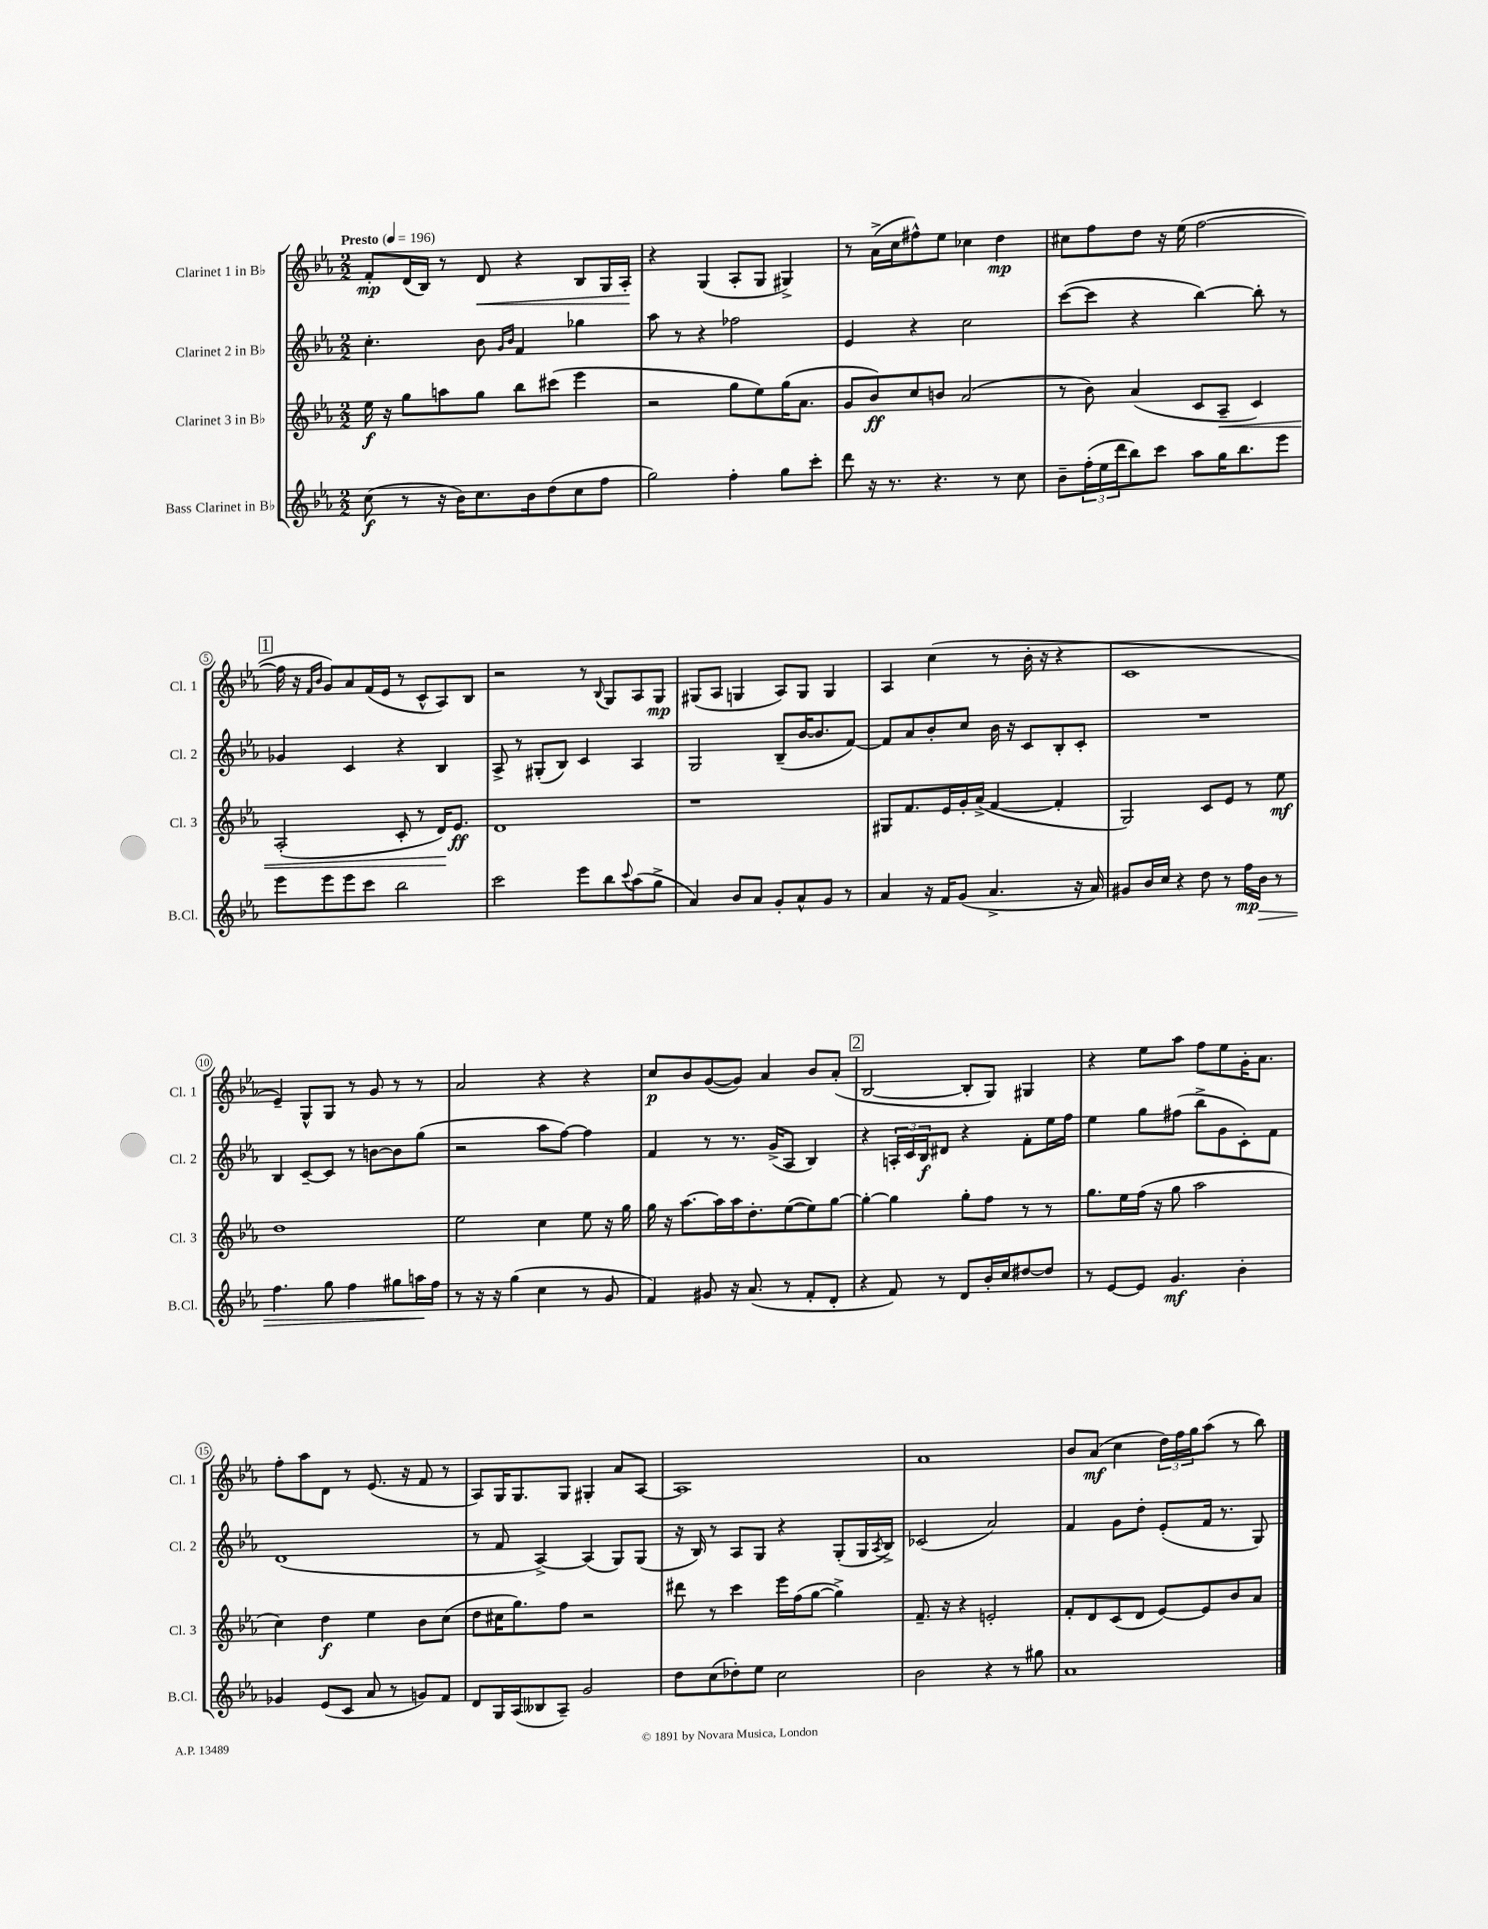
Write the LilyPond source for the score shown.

<<
\new StaffGroup <<
\new Staff = "s0" \with { instrumentName = "Clarinet 1 in Bb" shortInstrumentName = "Cl. 1" } {
    \clef treble \key ees \major \numericTimeSignature \time 2/2 \tempo "Presto" 4 = 196
    f'8-.\mp d'16( bes16) r8 d'8\< r4 bes8 g16 aes16-.\! |
    r4 g4( aes8-. g8 gis4->) |
    r8 aes'16->( c''16 fis''8-^) ees''8 ces''4 d''4\mp |
    cis''8 f''8 d''8 r16 ees''16( f''2~ |
    \mark \markup { \box "1" } f''16 r16 \grace { f'16 bes'16 } g'8) aes'8 f'16( ees'16 r8 c'8-^ aes8) bes8 |
    r2 r8 \appoggiatura { bes8 } g8 aes8 g8\mp |
    gis8( aes8 g4 aes8) g8 g4 |
    aes4 c''4( r8 bes'16-. r16 r4 |
    c'1 |
    ees'4--) g8-^ g8 r8 g'8 r8 r8 |
    aes'2 r4 r4 |
    c''8\p bes'8 g'8~( g'8) aes'4 bes'8 aes'8-.( |
    \mark \markup { \box "2" } bes2~ bes8-. g8) gis4 |
    r4 ees''8 aes''8 f''8 ees''8 g'16-. aes'8. |
    f''8-. aes''8 d'8 r8 ees'8.( r16 f'8 r8 |
    aes8) g16 g8. g8 gis4-. aes'8 aes8~ |
    aes1 |
    aes'1 |
    bes'8 aes'8\mf( c''4 \tuplet 3/2 { d''16) f''16 g''16 } aes''8( r8 bes''8) \bar "|." |
}
\new Staff = "s1" \with { instrumentName = "Clarinet 2 in Bb" shortInstrumentName = "Cl. 2" } {
    \clef treble \key ees \major \numericTimeSignature \time 2/2
    c''4.-. bes'8 \grace { g'16 bes'16 } f'4 ges''4 |
    aes''8 r8 r4 fes''2 |
    ees'4 r4 c''2 |
    c'''8~( c'''8 r4 bes''4~) bes''8-. r8 |
    \mark \markup { \box "1" } ges'4 c'4 r4 bes4 |
    aes8-> r8 gis8-.( bes8) c'4 aes4 |
    g2 bes8--( bes'16~ bes'8. f'8~) |
    f'8 aes'8 bes'8-. c''8 bes'16 r16 c'8 bes8-. c'8-. |
    R1 |
    bes4 c'8~-- c'8 r8 b'8~ b'8 g''8( |
    r2 aes''8 f''8~) f''4 |
    f'4 r8 r8. g'16->( aes8 bes4) |
    \mark \markup { \box "2" } r4 \tuplet 3/2 { a16-. c'16 bes16\f } dis'8 r4 f'8-. ees''16 f''16 |
    ees''4 g''8 fis''8( bes''8-> g'8 c'8-.) f'8 |
    d'1( |
    r8 f'8 aes4~->) aes4( g8) g8( |
    r16 bes16) r8 aes8 g8 r4 g8-.( g16 \acciaccatura { aes8 } bes16->) |
    ces'2( aes'2) |
    f'4 g'8 d''8-. ees'8-.( f'16 r8. g8) \bar "|." |
}
\new Staff = "s2" \with { instrumentName = "Clarinet 3 in Bb" shortInstrumentName = "Cl. 3" } {
    \clef treble \key ees \major \numericTimeSignature \time 2/2
    ees''16\f r16 g''8 a''8 g''8 bes''8 cis'''8( ees'''4 |
    r2 g''8 ees''8) g''16( aes'8. |
    g'8 bes'8\ff) c''8 b'8 aes'2( |
    r8 bes'8) aes'4( c'8 aes8--\< c'4) |
    \mark \markup { \box "1" } aes2-.( c'8-. r8 d'16\!) ees'8.\ff |
    d'1 |
    r1 |
    gis8 f'8. ees'16 g'16-. aes'16->( f'4~ f'4-. |
    g2) c'8 ees'8 r8 ees''8\mf |
    d''1 |
    ees''2 c''4 ees''8 r16 g''16 |
    g''16 r16 aes''8.~ aes''16 aes''16 d''8.-. ees''8~( ees''8) g''8~ |
    \mark \markup { \box "2" } g''4~-. g''4 g''8-. f''8 r8 r8 |
    g''8. ees''16 f''16( r16 g''8 aes''2 |
    c''4) d''4\f ees''4 bes'8 c''8( |
    d''8 cis''16 g''8.) f''8 r2 |
    dis'''8 r8 c'''4 ees'''16 f''16( g''8~ g''4->) |
    f'8.-- r16 r4 e'2-. |
    f'8-. d'8 c'8( d'8 ees'8~) ees'8 bes'8 aes'8 \bar "|." |
}
\new Staff = "s3" \with { instrumentName = "Bass Clarinet in Bb" shortInstrumentName = "B.Cl." } {
    \clef treble \key ees \major \numericTimeSignature \time 2/2
    c''8\f( r8 r16 bes'16) c''8. bes'16 d''8( c''8 f''8 |
    g''2) f''4-. g''8 c'''8-. |
    d'''8 r16 r8. r4. r8 c''8 |
    bes'8-- \tuplet 3/2 { f''16-.( ees''16 d'''16 } bes''8) c'''8 aes''8 g''16 bes''8. ees'''8 |
    \mark \markup { \box "1" } ees'''8 ees'''8 ees'''8 c'''8 bes''2 |
    c'''2 ees'''8 bes''8 \appoggiatura { c'''8 } aes''8( g''8-> |
    aes'4) bes'8 aes'8 g'8-. aes'8-^ g'8 r8 |
    aes'4 r16 f'16 g'8( aes'4.-> r16 aes'16) |
    gis'8 bes'16 c''16 r4 d''8 r8 f''16\mp bes'16\> r8 |
    f''4. g''8 f''4 gis''8 a''16\! f''16 |
    r8 r16 r16 g''4( c''4 r8 g'8 |
    f'4) gis'8 r16 aes'8.( r8 f'8-. d'8-. |
    \mark \markup { \box "2" } r4 f'8) r8 d'8 bes'16-. c''16 dis''8~ dis''8 |
    r8 ees'8~ ees'8 g'4.\mf bes'4-. |
    ges'4 ees'8( c'8 aes'8 r8 g'8) f'8 |
    d'8 g16 aes16( beses8 aes8--) g'2 |
    d''8 c''8( des''8-.) ees''8 c''2 |
    bes'2 r4 r8 gis''8 |
    aes'1 \bar "|." |
}
>>
>>
\layout { \context { \Score \override BarNumber.stencil = #(make-stencil-circler 0.1 0.3 ly:text-interface::print) } }
